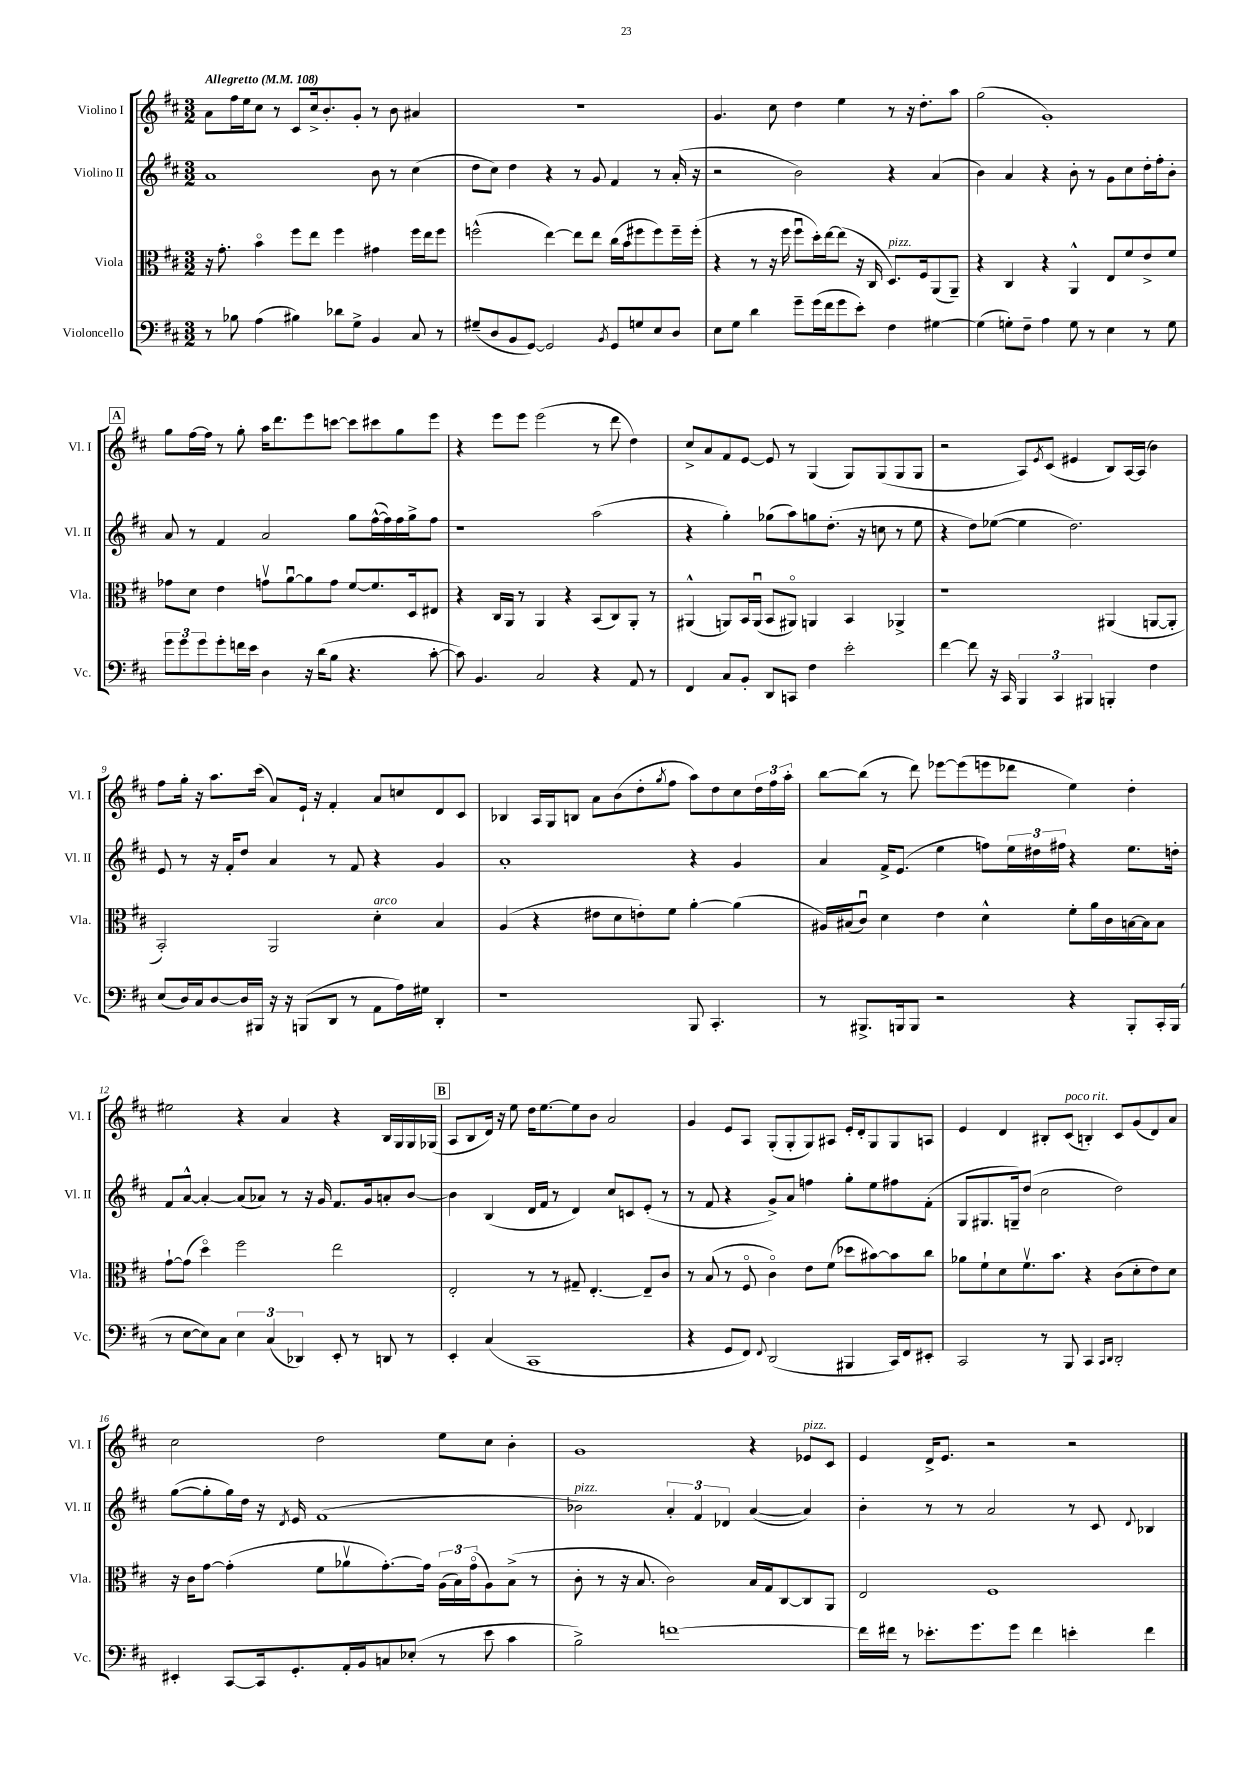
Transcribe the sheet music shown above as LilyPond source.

<<
\new StaffGroup <<
\new Staff = "s0" \with { instrumentName = "Violino I" shortInstrumentName = "Vl. I" } {
    \clef treble \key d \major \numericTimeSignature \time 3/2 \tempo "Allegretto" 4 = 108
    a'8 fis''16 e''16 cis''8 r8 cis'8 cis''16-> b'8.-. g'8-. r8 b'8 ais'4 |
    R1. |
    g'4. cis''8 d''4 e''4 r8 r16 d''8.-. a''8 |
    g''2( g'1-.) |
    \mark \markup { \box "A" } g''8 fis''16~ fis''16 r8 g''8-. a''16 d'''8. e'''8 c'''8~ c'''8 cis'''8 g''8 e'''8 |
    r4 e'''8 e'''8 e'''2( r8 d'''8 d''4) |
    cis''8-> a'8 fis'8 e'8~ e'8 r8 g4( g8) g8( g8 g8 |
    r2 a8) \acciaccatura { e'8 } cis'8( eis'4 b8) a16~ a16( b'4) |
    fis''8 g''16-. r16 a''8. cis'''16( a'8) e'16-! r16 fis'4-. a'8 c''8 d'8 cis'8 |
    bes4 a16 g16 b8 a'8 b'8( d''8-. \acciaccatura { g''8 } fis''8 a''8) d''8 cis''8 \tuplet 3/2 { d''16 fis''16 a''16-. } |
    b''8~ b''8( r8 d'''8) ees'''8~ ees'''8( e'''8 des'''8 e''4) d''4-. |
    eis''2 r4 a'4 r4 b16 g16 g16 ges16( |
    \mark \markup { \box "B" } a8 b8 d'16) r16 e''8 d''16 e''8.~ e''8 b'8 a'2 |
    g'4 e'8 a8 g8-.( g8-. g8) ais8 e'16-. d'16-. g8 g8 a8 |
    e'4 d'4 bis8-. cis'8^\markup { \italic "poco rit." }( b4-.) cis'8 g'8( d'8) a'8 |
    cis''2 d''2 e''8 cis''8 b'4-. |
    g'1 r4 ees'8^\markup { \italic "pizz." } cis'8 |
    e'4 d'16-> e'8. r2 r2 \bar "|." |
}
\new Staff = "s1" \with { instrumentName = "Violino II" shortInstrumentName = "Vl. II" } {
    \clef treble \key d \major \numericTimeSignature \time 3/2
    a'1 b'8 r8 cis''4( |
    d''8 cis''8) d''4 r4 r8 g'8 fis'4 r8 a'16-.( r16 |
    r2 b'2) r4 a'4( |
    b'4) a'4 r4 b'8-. r8 g'8 cis''8 d''16-. fis''16-. b'8-. |
    \mark \markup { \box "A" } a'8 r8 fis'4 a'2 g''8 fis''16~-^( fis''16) fis''16 g''16-> fis''8 |
    r1 a''2( |
    r4 g''4-.) ges''8( a''8) g''8 d''8.-.( r16 c''8 r8 e''8 |
    r4 d''8) ees''8~( ees''4 d''2.) |
    e'8 r8 r16 fis'16-. d''8 a'4 r8 fis'8 r4 g'4 |
    a'1-. r4 g'4 |
    a'4 fis'16-> e'8.( e''4 f''8) \tuplet 3/2 { e''16 dis''16 fis''16 } r4 e''8. d''16-. |
    fis'8 a'8~-^ a'4~-. a'8( aes'8) r8 r16 g'16 fis'8. g'16 a'8-. b'8~ |
    \mark \markup { \box "B" } b'4 b4( d'16 fis'16 r8 d'4) cis''8 c'8 e'8-.( r8 |
    r8 fis'8 r4 g'8->) a'8 f''4 g''8-. e''8 fis''8 fis'8-.( |
    g8 gis8. g16--) d''8( cis''2 d''2) |
    g''8~( g''8-. g''16) d''16 r16 \acciaccatura { d'8 } e'16 fis'1( |
    bes'2^\markup { \italic "pizz." }) \tuplet 3/2 { a'4-. fis'4 des'4 } a'4~( a'4) |
    b'4-. r8 r8 a'2 r8 cis'8 \appoggiatura { d'8 } bes4 \bar "|." |
}
\new Staff = "s2" \with { instrumentName = "Viola" shortInstrumentName = "Vla." } {
    \clef alto \key d \major \numericTimeSignature \time 3/2
    r16 g'8.-. b'4\flageolet fis''8 e''8 fis''4 gis'4 fis''16 e''16 fis''8 |
    f''2-^( e''4~) e''8 e''8 cis''16( b'16 fis''8 fis''8) fis''16-- fis''16-.( |
    r4 r8 r16 fis''16 fis''8\downbow d''16-.) e''16~ e''8( r16 cis16 d8.^\markup { \italic "pizz." }) fis16 a,8( a,8--) |
    r4 cis4 r4 a,4-^ e8 fis'8 e'8-> fis'8 |
    \mark \markup { \box "A" } ges'8 d'8 e'4 g'8\upbow a'8~\downbow a'8 g'8 fis'8~ fis'8. d16 eis8 |
    r4 cis16 a,16 r8 a,4 r4 b,8( cis8) a,8-. r8 |
    ais,4-^( a,8) b,16 a,16\downbow( b,8 ais,8\flageolet) a,4 b,4 aes,4-> |
    r1 ais,4( a,8~ a,8-. |
    b,2-.) a,2 d'4-.^\markup { \italic "arco" } b4 |
    a4( r4 eis'8 d'8 e'8-.) fis'8 a'4~-. a'4( |
    ais16) bis16( cis'8\downbow) d'4 e'4 d'4-^ fis'8-. a'16 cis'16 b16~ b16 b8 |
    g'8~-! g'8( d''4\flageolet) fis''2 e''2 |
    \mark \markup { \box "B" } e2-. r8 r8 gis8-- e4.~-. e8-- cis'8 |
    r8 b8( r8 fis8\flageolet cis'4\flageolet) e'8 fis'8( des''8 bis'8~) bis'8 cis''8 |
    aes'8 fis'8-! d'8 fis'8.\upbow b'8. r4 cis'8( d'8-. e'8) d'8 |
    r16 cis'16 g'8~ g'4-.( fis'8 aes'8\upbow g'8.~-.) g'16 \tuplet 3/2 { a16( b16) g'16\flageolet( } a8) b8->( r8 |
    cis'8-. r8 r16 b8. cis'2) b16 g16 cis8~ cis8 a,8 |
    e2 fis1 \bar "|." |
}
\new Staff = "s3" \with { instrumentName = "Violoncello" shortInstrumentName = "Vc." } {
    \clef bass \key d \major \numericTimeSignature \time 3/2
    r8 bes8 a4( bis4) des'8 g8-> b,4 cis8 r8 |
    gis8--( d8 b,8 g,8~) g,2 \acciaccatura { b,8 } g,8 g8 e8 d8 |
    e8 g8 d'4 g'8-- g'16( fis'16 g'8 e'8-.) fis4 gis4~ |
    gis4( g8-.) fis8-- a4 g8 r8 e4 r8 g8 |
    \mark \markup { \box "A" } \tuplet 3/2 { g'8 g'8 g'8 } g'8-. f'16 e'16 d4 r16 d'16( b8 r4. cis'8~-. |
    cis'8) b,4. cis2 r4 a,8 r8 |
    fis,4 cis8 b,8-. d,8 c,8 fis4 e'2-. |
    fis'4~ fis'8 r16 cis,16 \tuplet 3/2 { b,,4 cis,4 bis,,4 } b,,4-. fis4 |
    e8( d16) cis16 d8~ d16 bis,,16 r16 r16 b,,8( d,8 r8 a,8 a16) gis16 d,4-. |
    r1 b,,8 cis,4.-. |
    r8 bis,,8.-> b,,16 b,,8 r2 r4 b,,8-. cis,16-. b,,16( |
    r8 e8~ e8) cis8 \tuplet 3/2 { e4 cis4( des,4) } e,8-. r8 d,8 r8 |
    \mark \markup { \box "B" } e,4-. cis4( cis,1 |
    r4 g,8 fis,8) \appoggiatura { fis,8 } d,2( bis,,4 cis,16) fis,16 eis,8-. |
    cis,2 r8 b,,8 cis,4 \grace { cis,16 d,16 } d,2-. |
    eis,4-. cis,8~ cis,16 g,8.-. a,16-. b,16 c8 ees8-.( r8 e'8 cis'4 |
    b2->) f'1~ |
    f'16 fis'16 r8 ees'8.-. g'8. g'8 fis'4 e'4-. fis'4 \bar "|." |
}
>>
>>
